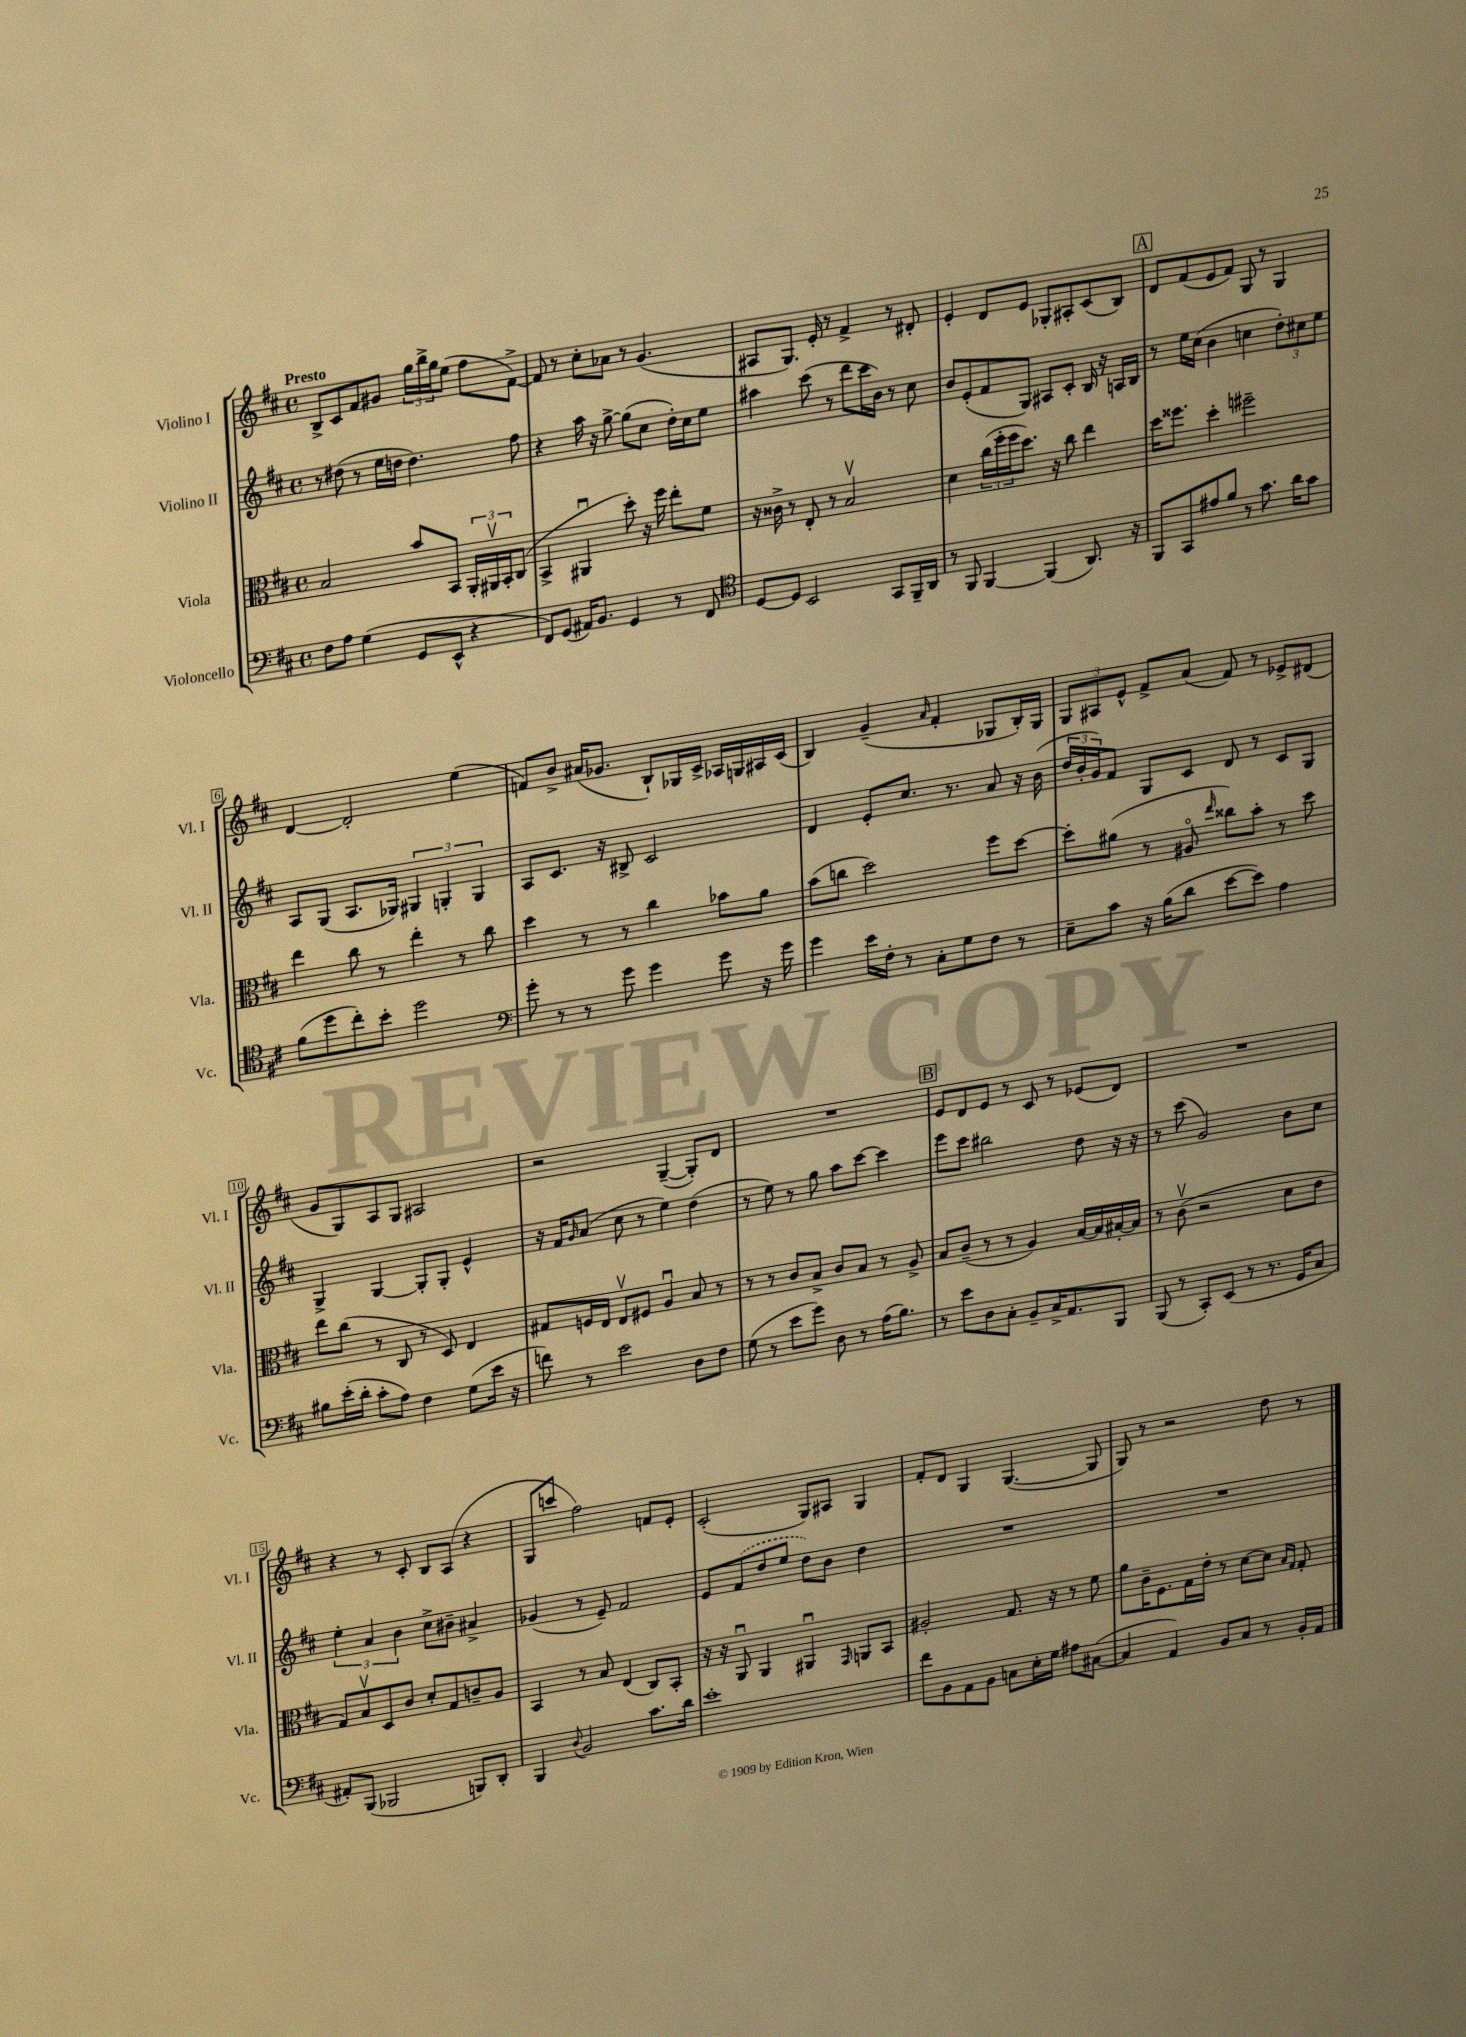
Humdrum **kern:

**kern	**kern	**kern	**kern
*staff4	*staff3	*staff2	*staff1
*clefF4	*clefC3	*clefG2	*clefG2
*k[f#c#]	*k[f#c#]	*k[f#c#]	*k[f#c#]
*M4/4	*M4/4	*M4/4	*M4/4
*met(c)	*met(c)	*met(c)	*met(c)
8F#	2B	8r	8B^
8A	.	(8dd#	8c#
(4G	.	8r	8f#
.	.	16ee	8g#
.	.	16dd	.
8GG	8b	4.dd)	24gg
.	.	.	24bb^
.	.	.	24gg
8EE^^	8BB	.	(8ee
4r	24AA'	.	8ff#
.	24AA#v	.	.
.	24BB'	.	.
.	(8C#	8ff#	[8f#^)
=	=	=	=
8FF#)	4BB^	4r	8f#]
(8GG	.	.	8r
16AA#)	4AA#u	16aa	8cc#'
8.BB	.	16r	.
.	.	[8gg^	8a-
4GG	8dd')	(8gg]	8r
.	16r	8cc#	(4.g
.	16ff#	.	.
8r	8ee'	16dd')	.
.	.	16cc#	.
8FF#	8f#	8ee	.
=	=	=	=
*clefC4	*	*	*
[8D	16r	4aa#	8A#
.	16c##^	.	.
8D]	8r	.	8.G)
2BB	8E'	(8ccc#	.
.	.	.	16e'
.	8r	8r	8r
.	2Bv	8ddd	4f#^
.	.	16ccc#	.
.	.	16b)	.
8GG	.	8r	8r
16FF#~	.	8cc#	8d#'
16AA	.	.	.
=	=	=	=
8r	4d	8b	4e'
8FF#	.	(8e'	.
[4FF#	(24cc#	8f#	8d
.	24ff#'	.	.
.	24ff#	.	.
.	8.dd)	8G)	8e
(4FF#]	.	8A#	8G-'
.	16r	.	.
.	8cc#	8c#'	8A#'
8.AA)	4ee	16B	(8c#
.	.	16r	.
.	.	16A	8B)
16r	.	16B	.
=	=	=	=
8FF#	16dd	8r	8d
.	8.ff##	.	.
8GG	.	16ee	(8f#
.	.	(16cc#	.
8e#	4dd'	4b	8e
8f#	.	.	8f#)
8r	2ff#~	4cc	8G
8.g	.	.	8r
.	.	12dd')	4G
16a	.	.	.
.	.	12cc#	.
8g	.	.	.
.	.	12ee	.
=	=	=	=
(8f#	4ee	8A	[4d
8dd	.	(8G	.
8cc#')	8cc#	8.A	2d']
8b'	8r	.	.
.	.	16G-)	.
2dd	4ee'	6G#	.
.	.	6G'	.
.	8r	.	(4ee
.	.	6G	.
.	8cc#	.	.
=	=	=	=
*clefF4	*	*	*
8g'	4dd	8A	8f)
8r	.	8.c#	8b^
8r	8r	.	(16a#
.	.	16r	8.g-
8g	8r	8B#^	.
4g	4cc#	2c#	8B`)
.	.	.	16G-
.	.	.	16c#^
8g	8b-	.	16A-
.	.	.	16G
16r	8a	.	16A#
16g	.	.	(16c#
=	=	=	=
4g	(8b	4d	4B)
.	8cc	.	.
16e	2dd)	8e'	(4g~
16F#'	.	.	.
8r	.	8.cc#	.
.	.	.	16qqa
8C#'	.	.	4f#'
.	.	8.r	.
8G	.	.	.
8F#	8ff#	8a	8G-
8r	[8dd	16r	16B')
.	.	(16b	16G-
=	=	=	=
8E~	8dd']	24dd	12G
.	.	24b'	.
.	.	24g)	12A#
8c#	(8a#	8f#	.
.	.	.	12e^^
16r	8r	8G	8f#^
(16B	.	.	.
8d	8A#o	8c#	(8a
.	16qqee	.	.
[8e	8cc##)	8d	8f#)
8e])	8b'	8r	8r
4A	8r	8c#	8e-^
.	8dd	8G	(8d#
=	=	=	=
8B#	8ee	4G^	8g
(16e'	(8cc#	.	8G)
16d'	.	.	.
8c#'	8r	[4G	8A
8A)	8C#	.	8G
4F#	8r	8G']	2A#
.	8D)	8G'	.
(8G	4E	4e^^	.
16e	.	.	.
16r	.	.	.
=	=	=	=
8f)	8G#	16r	2r
.	.	16f#	.
.	.	16qqg	.
8r	16F	(8a	.
.	16E	.	.
2e	8Ev	8cc#	.
.	8F#	8r	.
.	4Au	4ee)	([4G~
8D	8B	(4dd	8G'])
8F#	8r	.	8d
=	=	=	=
(8G	8r	8r	1r
8r	8r	8ee)	.
8e	8c#	8r	.
8g)	8B^	8gg	.
8D	8c#	8aa	.
8r	8B	[8ccc#	.
(16A	8r	4ccc#]	.
8.B)	.	.	.
.	8A^	.	.
=	=	=	=
8r	8B	8eee	8e
8e	(8c#~	8ccc#	8d
8D	8r	2bb#	8e
8C#'	8r	.	8r
8BB~	4A)	.	8c#
16C#^	.	.	8r
8.AA	.	.	.
.	[16B	8dd	(8e-
.	16B]	.	.
8BBB	[16B#'	16r	8d)
.	16B#]	16r	.
=	=	=	=
(8BBB	8r	8r	1r
8r	(8c#v	(8ccc#	.
8CC#')	2r	2g)	.
(8EE	.	.	.
8r	.	.	.
8.r	.	.	.
.	8d	8b	.
16GG	.	.	.
8C#	8e	8cc#	.
=	=	=	=
8AA#')	8G)	6ee'	4r
(8BBB	8Bv	.	.
.	.	6a	.
2BBB-	8D	.	8r
.	.	6b	.
.	8c#	.	8c#'
.	8d'	8cc#^	8B
.	8G	8b#~	(8A
8BBB)	8c~	4a#^	4r
8DD'	8A	.	.
=	=	=	=
4BBB	4BB	(4g-	8G
.	.	.	8ccc
8qqD	.	.	.
2BB	8r	8r	2ff#)
.	8B	8e~)	.
.	(4E	2f#	.
8.c#	8C#)	.	8f
.	8BB'	.	8e'
16d	.	.	.
=	=	=	=
1e'	16r	8e	(2c#'
.	16r	.	.
.	8AAu	(8f#	.
.	4AA	8dd	.
.	.	8ee	.
.	4AA#u	8dd)	8G)
.	.	8b	8A#
.	16qqGG	.	.
.	8AA	4dd	4G
.	8BB	.	.
=	=	=	=
8f#	2A#'	1r	8f#'
8BB	.	.	8d
8AA	.	.	4G
8BB	.	.	.
8C	8.G	.	([4.G
16E'	.	.	.
16G	16r	.	.
8A#	8r	.	.
([8C#	8f#	.	8G]
=	=	=	=
4C#]	8a	1r	8G)
.	16c#~	.	8r
.	8.F#	.	.
4AA)	.	.	2r
.	16G	.	.
.	16e'	.	.
8BB	8r	.	.
8C#	[8d	.	.
8r	8d]	.	8dd
.	16qqB	.	.
.	16qqG	.	.
16BB'	8G'	.	8r
16AA	.	.	.
==	==	==	==
*-	*-	*-	*-
